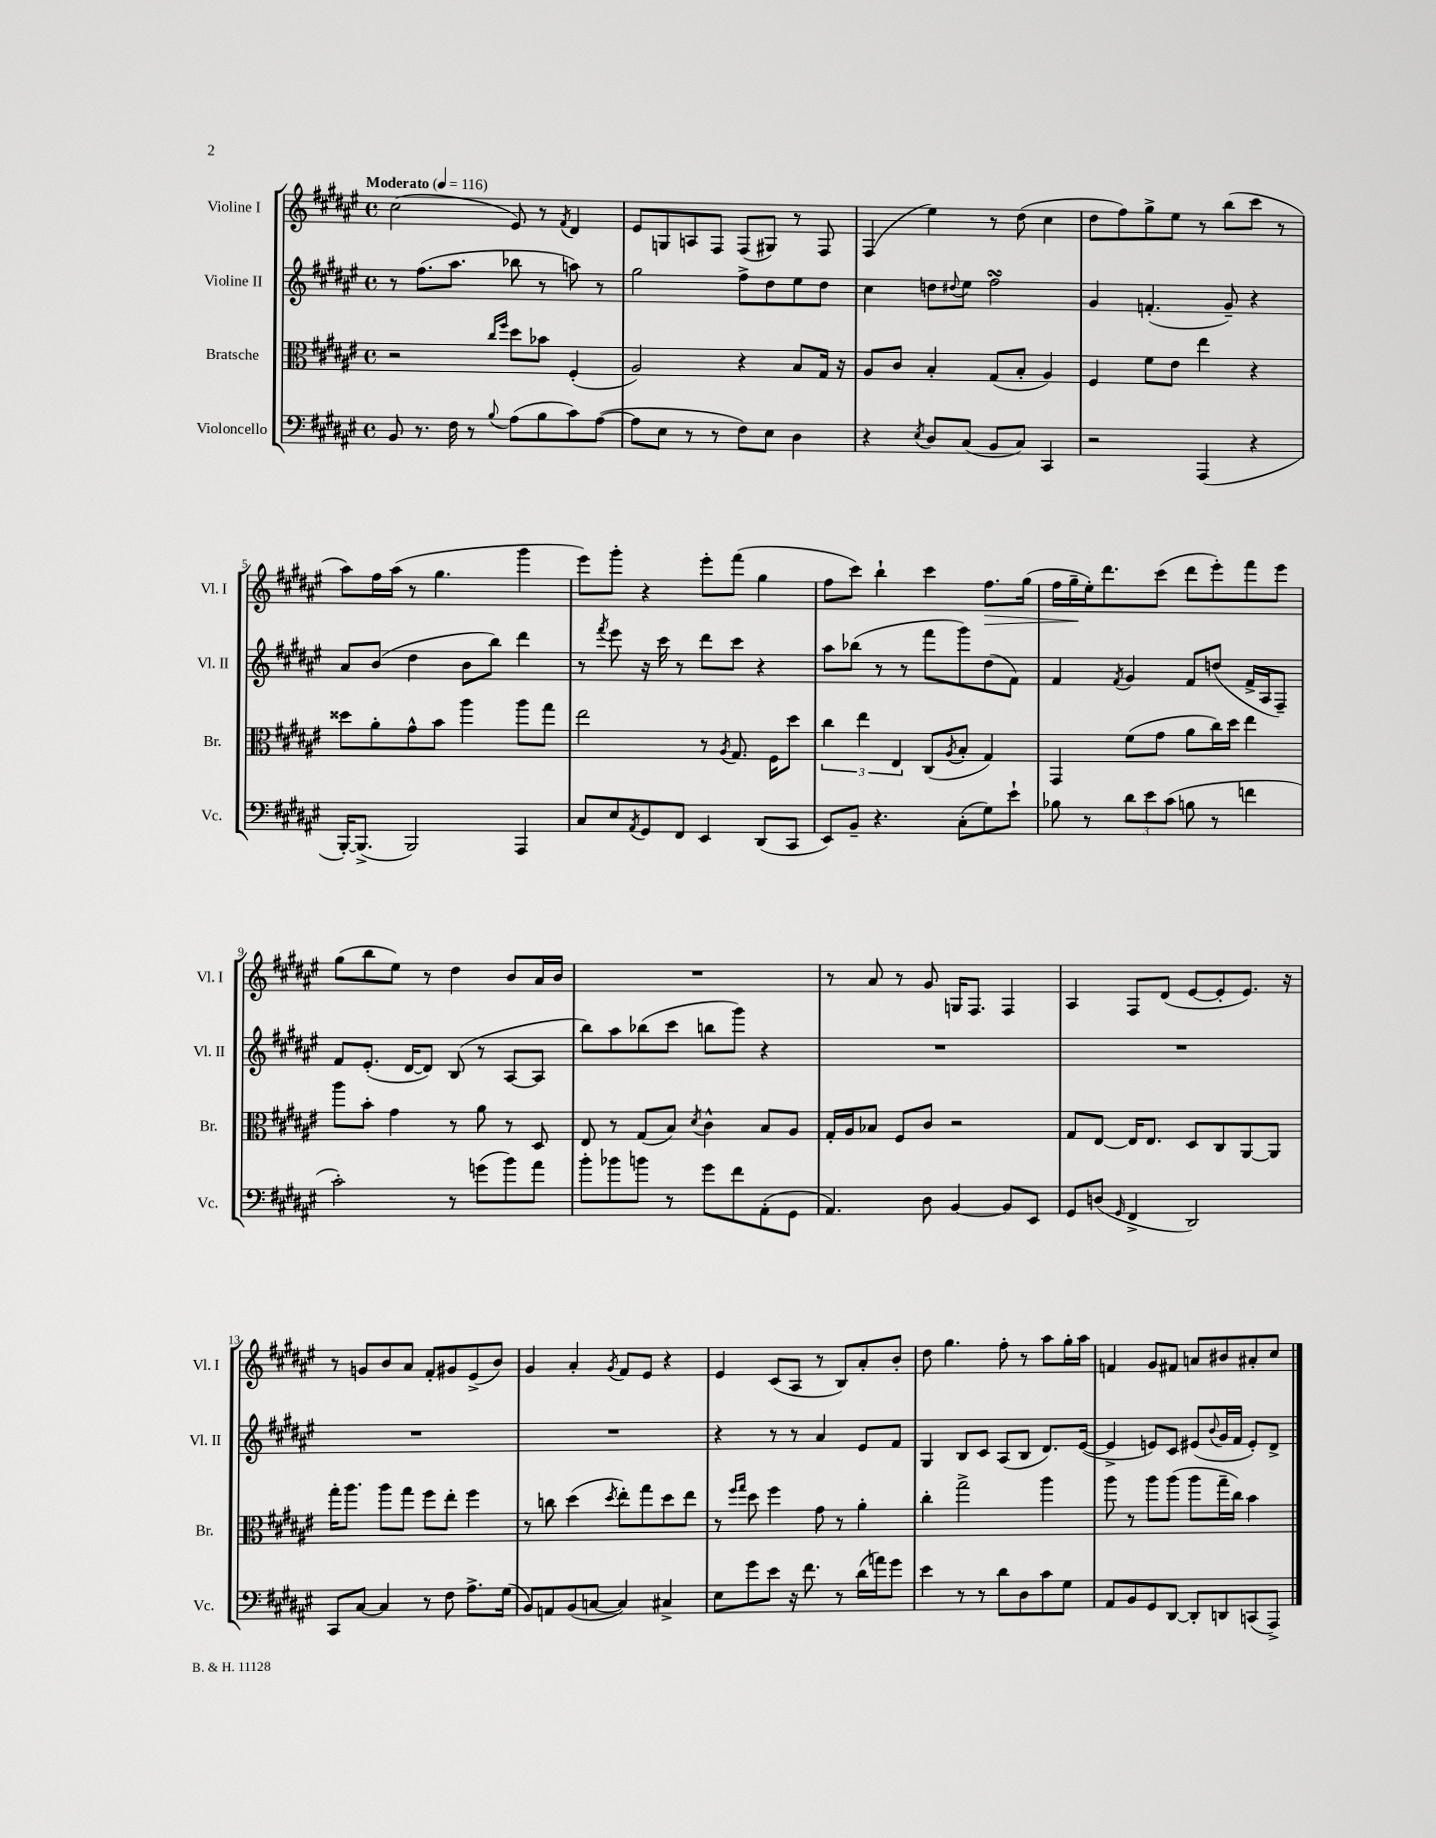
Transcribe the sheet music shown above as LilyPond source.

<<
\new StaffGroup <<
\new Staff = "s0" \with { instrumentName = "Violine I" shortInstrumentName = "Vl. I" } {
    \clef treble \key fis \major \defaultTimeSignature \time 4/4 \tempo "Moderato" 4 = 116
    cis''2( eis'8) r8 \acciaccatura { fis'8 } dis'4 |
    eis'8 g8 a8 fis8 fis8( gis8) r8 fis8 |
    fis4( eis''4) r8 dis''8( cis''4 |
    dis''8 fis''8) gis''8-> eis''8 r8 b''8( cis'''8 r8 |
    ais''8) fis''16 ais''16( r8 gis''4. gis'''4 |
    eis'''8) gis'''8-. r4 eis'''8-. fis'''8( gis''4 |
    fis''8 cis'''8) b''4-! cis'''4 fis''8.\> gis''16( |
    fis''16 gis''16--\! eis''16-.) dis'''8. cis'''8( dis'''8 eis'''8-.) fis'''8 eis'''8 |
    gis''8( b''8 eis''8) r8 dis''4 b'8 ais'16 b'16 |
    R1 |
    r8 ais'8 r8 gis'8 g16 fis8. fis4 |
    ais4 fis8 dis'8( eis'8~ eis'8-. eis'8.) r16 |
    r8 g'8 b'8 ais'8 fis'8-. gis'8 eis'8->( b'8) |
    gis'4 ais'4-. \acciaccatura { gis'8 } fis'8 eis'8 r4 |
    eis'4 cis'8( ais8 r8 b8) ais'8-. b'8-. |
    dis''8 gis''4. fis''8-. r8 ais''8 gis''16-. ais''16 |
    f'4 gis'8 fis'8 a'8 bis'8 ais'8-. cis''8 \bar "|." |
}
\new Staff = "s1" \with { instrumentName = "Violine II" shortInstrumentName = "Vl. II" } {
    \clef treble \key fis \major \defaultTimeSignature \time 4/4
    r8 fis''8.( ais''8. bes''8 r8 a''8) r8 |
    gis''2 fis''8-> dis''8 eis''8 dis''8 |
    cis''4 d''8 \appoggiatura { dis''8 } eis''8 fis''2\turn |
    gis'4 f'4.-.( gis'8--) r4 |
    ais'8 b'8( dis''4 b'8 b''8) dis'''4 |
    r8 \acciaccatura { fis'''8 } eis'''8 r16 cis'''16 r8 dis'''8 cis'''8 r4 |
    ais''8 bes''8( r8 r8 fis'''8 gis'''8) dis''8( fis'8) |
    fis'4 \acciaccatura { fis'8 } gis'4 fis'8 d''8( fis'16-> ais16 fis8--) |
    fis'8 eis'8.-.( dis'16~ dis'8) b8( r8 ais8~ ais8 |
    b''8) ais''8 bes''8( cis'''8 b''8 gis'''8) r4 |
    R1 |
    R1 |
    R1 |
    R1 |
    r4 r8 r8 ais'4 eis'8 fis'8 |
    gis4 b8 cis'8 ais8( b8 dis'8.) eis'16~( |
    eis'4-> e'8) cis'8 eis'8( \appoggiatura { b'8 } gis'16 fis'16 eis'8-.) dis'8-> \bar "|." |
}
\new Staff = "s2" \with { instrumentName = "Bratsche" shortInstrumentName = "Br." } {
    \clef alto \key fis \major \defaultTimeSignature \time 4/4
    r2 \grace { cis''16 fis''16 } dis''8 bes'8 fis4-.( |
    ais2) r4 b8 gis16 r16 |
    ais8 cis'8 b4-. gis8( b8-. ais4) |
    fis4 fis'8 eis'8 eis''4 r4 |
    disis''8 ais'8-. gis'8-^ b'8 ais''4 ais''8 gis''8 |
    eis''2 r8 \acciaccatura { ais8 } gis8. fis16 dis''8 |
    \tuplet 3/2 { cis''4 eis''4 eis4 } cis8( \acciaccatura { ais8 } b8-. gis4) |
    gis,4 fis'8( gis'8 ais'8 cis''16) dis''16 eis''4 |
    ais''8 b'8-. gis'4 r8 ais'8 r8 dis8 |
    eis8 r8 gis8( b8) \acciaccatura { dis'8 } cis'4-^ b8 ais8 |
    gis16-. ais16 bes8 fis8 cis'8 r2 |
    gis8 eis8~ eis16 eis8. dis8 cis8 ais,8~ ais,8 |
    gis''16-. ais''8. ais''8 gis''8 fis''8 eis''8-. fis''4 |
    r8 c''8 dis''4( \acciaccatura { dis''8 } eis''8-.) gis''8 dis''8 eis''8 |
    r8 \grace { fis''16 gis''16 } dis''8 fis''4 gis'8 r8 ais'4-. |
    cis''4-. gis''2-> ais''4 |
    ais''8 r8 ais''8 ais''8( ais''8 gis''16-- cis''16) b'4 \bar "|." |
}
\new Staff = "s3" \with { instrumentName = "Violoncello" shortInstrumentName = "Vc." } {
    \clef bass \key fis \major \defaultTimeSignature \time 4/4
    b,8 r8. fis16 r8 \appoggiatura { b8 } ais8( b8 cis'8) ais8~( |
    ais8 eis8 r8 r8 fis8) eis8 dis4 |
    r4 \acciaccatura { eis8 } dis8 cis8( b,8 cis8) cis,4 |
    r2 ais,,4( r4 |
    b,,16~-.) b,,8.->( b,,2) ais,,4 |
    cis8 eis8 \acciaccatura { ais,8 } gis,8 fis,8 eis,4 dis,8( cis,8 |
    eis,8) b,8-- r4. cis8-.( gis8) eis'8-! |
    bes8 r8 \tuplet 3/2 { dis'8 eis'8 cis'8( } b8 r8 f'4 |
    cis'2-.) r8 g'8( b'8) ais'8 |
    b'8-. bes'8 b'8 r8 gis'8 fis'8 ais,8-.( gis,8 |
    ais,4.) dis8 b,4~ b,8 eis,8 |
    gis,8 d8( \grace { gis,16 } fis,4-> dis,2) |
    cis,8 cis8~ cis4 r8 fis8 ais8.-> gis16( |
    b,8) a,8 b,8( c8~ c4) cis4-> |
    eis8 gis'8 eis'8 r16 fis'8. r8 dis'16( a'16) gis'8 |
    eis'4 r8 r8 dis'8 dis8 cis'8 gis8 |
    ais,8 b,8 gis,8 dis,8~ dis,8-. d,8 c,8( ais,,8->) \bar "|." |
}
>>
>>
